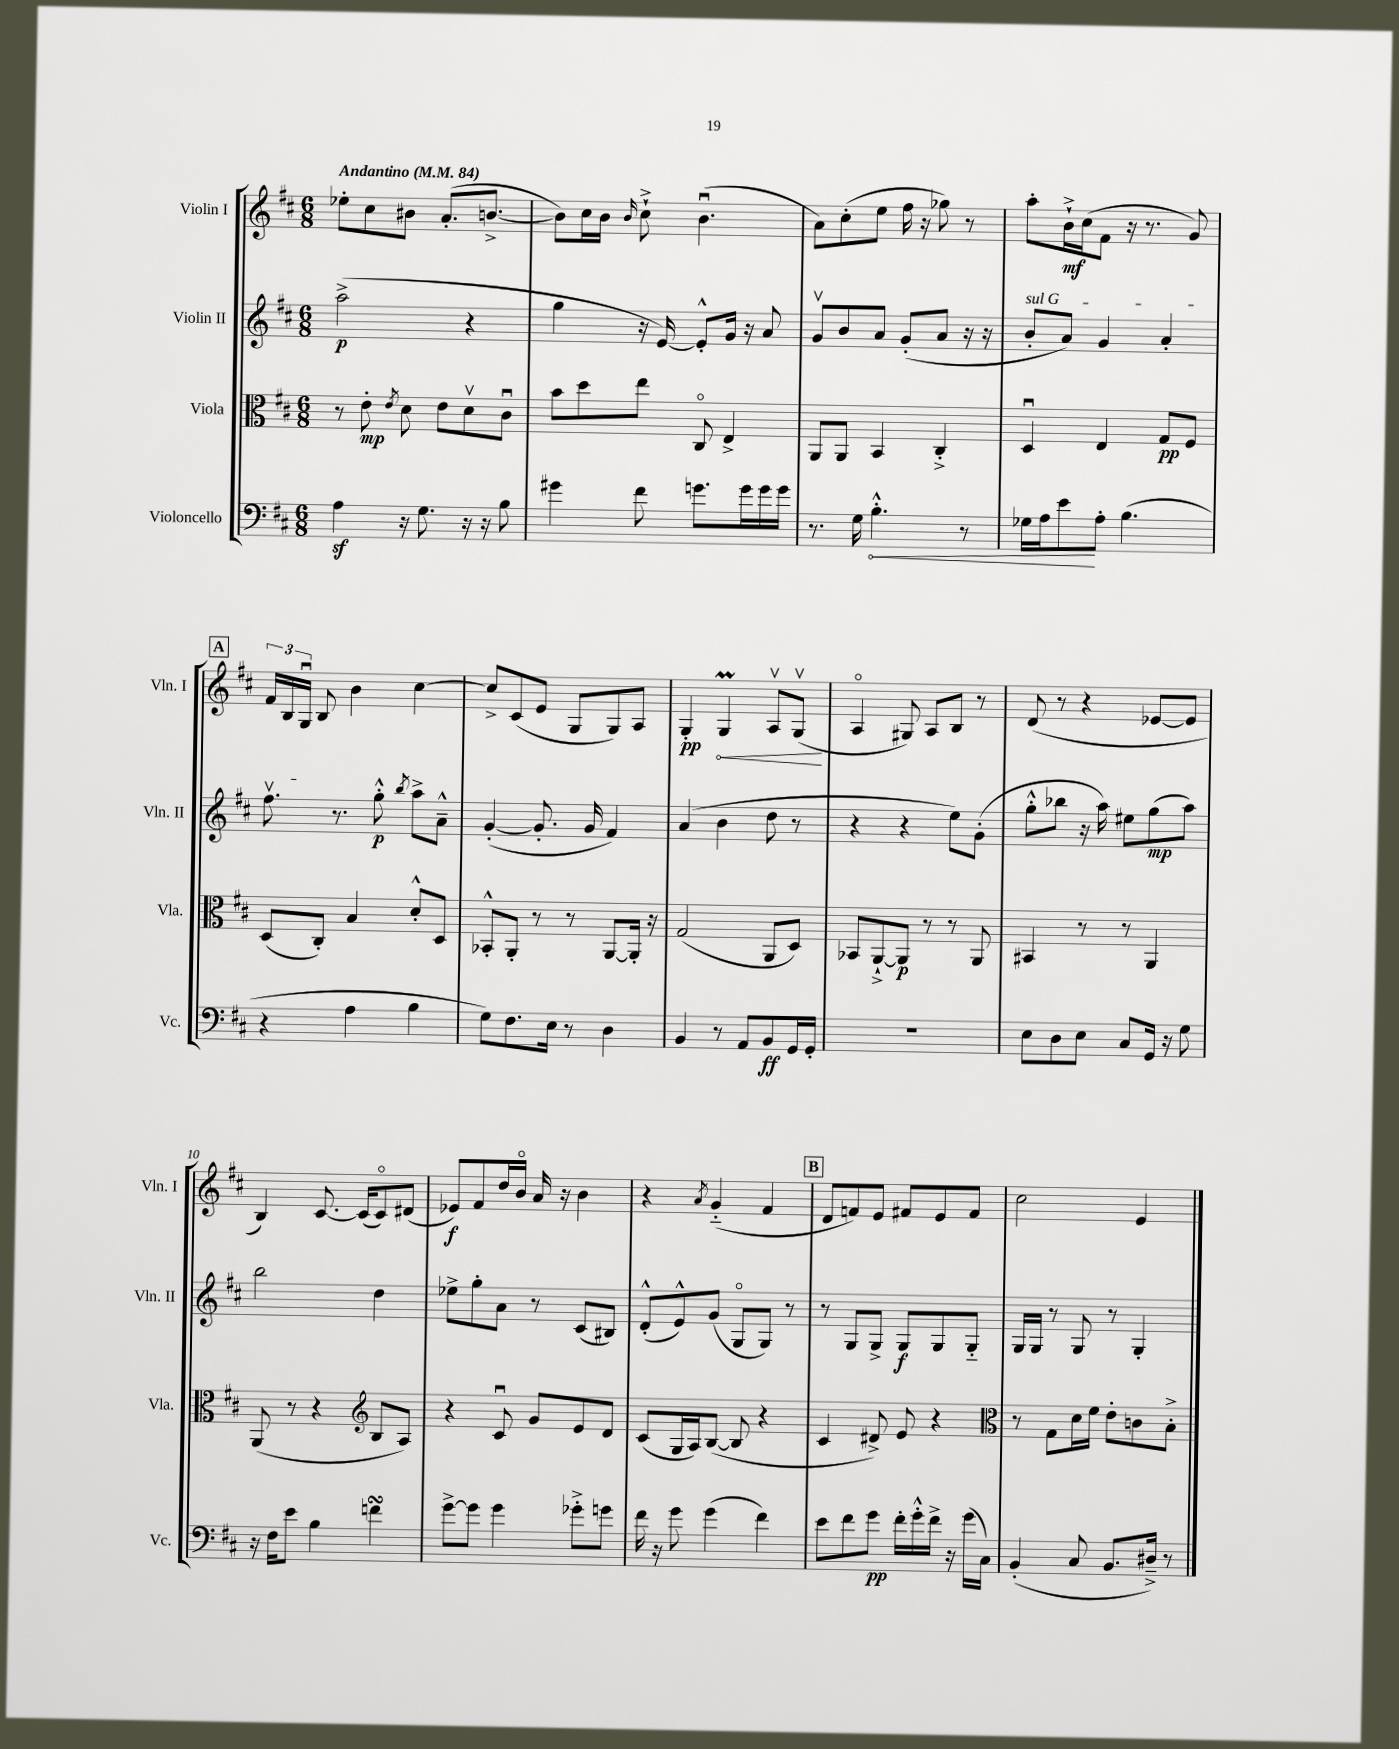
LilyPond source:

<<
\new StaffGroup <<
\new Staff = "s0" \with { instrumentName = "Violin I" shortInstrumentName = "Vln. I" } {
    \clef treble \key d \major \numericTimeSignature \time 6/8 \tempo "Andantino" 4 = 84
    \autoBeamOff ees''8[-. cis''8 bis'8] a'8.[-.( b'8.]~-> |
    b'8[) cis''16 b'16] \grace { b'16 } cis''8-!-> b'4.\downbow( |
    a'8[) cis''8-.( e''8] fis''16 r16 ges''8) r8 |
    a''8[-. b'16-!->\mf cis''16( fis'8] r16 r8. g'8) |
    \mark \markup { \box "A" } \tuplet 3/2 { fis'16[ b16 g16]\downbow } b8 b'4 cis''4~ |
    cis''8[-> cis'8( e'8] g8[ g8) a8] |
    g4-.\pp \once \override Hairpin.circled-tip = ##t g4\prall\< a8[\upbow g8]\upbow\!( |
    a4\flageolet gis8) a8[ b8] r8 |
    d'8( r8 r4 ees'8[~ ees'8] |
    b4) cis'8.~ cis'16[( cis'8\flageolet) dis'8]( |
    ees'8[\f) fis'8 d''16 b'16]\flageolet a'16 r16 b'4 |
    r4 \acciaccatura { a'8 } g'4-_( fis'4 |
    \mark \markup { \box "B" } d'8[ f'8) e'8] fis'8[ e'8 fis'8] |
    cis''2 e'4 \bar "|." |
}
\new Staff = "s1" \with { instrumentName = "Violin II" shortInstrumentName = "Vln. II" } {
    \clef treble \key d \major \numericTimeSignature \time 6/8
    \autoBeamOff a''2->\p( r4 |
    g''4 r16 e'16~) e'8[-.-^ g'16] r16 a'8 |
    g'8[\upbow b'8 a'8] g'8[-.( a'8] r16 r16 |
    \once \override TextSpanner.bound-details.left.text = \markup { \italic "sul G" } b'8[-.\startTextSpan a'8]) g'4 a'4-. |
    \mark \markup { \box "A" } fis''8.\upbow\stopTextSpan r8. g''8-.-^\p \acciaccatura { b''8 } a''8[-> a'8]---^ |
    g'4~-.( g'8.-. g'16 fis'4) |
    a'4( b'4 d''8 r8 |
    r4 r4 e''8[) g'8]-.( |
    g''8[-.-^ bes''8] r16 a''16) eis''8[ g''8\mp( a''8]) |
    b''2 d''4 |
    ees''8[-> g''8-. a'8] r8 cis'8[( bis8]) |
    d'8[-.-^( e'8-^) g'8]( g8[\flageolet g8]) r8 |
    \mark \markup { \box "B" } r8 g8[ g8]-> g8[\f g8 g8]-_ |
    g16[ g16] r8 g8 r8 g4-. \bar "|." |
}
\new Staff = "s2" \with { instrumentName = "Viola" shortInstrumentName = "Vla." } {
    \clef alto \key d \major \numericTimeSignature \time 6/8
    \autoBeamOff r8 e'8-.\mp \acciaccatura { e'8 } d'8 e'8[ d'8\upbow cis'8]\downbow |
    b'8[ d''8 e''8] cis8\flageolet e4-> |
    a,8[ a,8] b,4 cis4-.-> |
    d4\downbow e4 g8[\pp fis8] |
    \mark \markup { \box "A" } d8[( cis8]-.) b4 d'8[-.-^ d8] |
    bes,8[-.-^ a,8]-. r8 r8 a,8[~ a,16]-. r16 |
    g2( a,8[ d8]) |
    bes,8[ a,8~-!-> a,8]\p r8 r8 a,8 |
    bis,4 r8 r8 a,4 |
    a,8( r8 r4 \clef treble b8[ a8]) |
    r4 cis'8\downbow g'8[ e'8 d'8] |
    cis'8[( g16 a16) b8]~( b8 r4 |
    \mark \markup { \box "B" } cis'4 dis'8->) e'8 r4 |
    \clef alto r8 g8[ d'16 fis'16] e'8[-. c'8 b8]-.-> \bar "|." |
}
\new Staff = "s3" \with { instrumentName = "Violoncello" shortInstrumentName = "Vc." } {
    \clef bass \key d \major \numericTimeSignature \time 6/8
    \autoBeamOff a4\sf r16 g8. r16 r16 b8 |
    gis'4 fis'8 g'8.[ g'16 g'16 g'16] |
    r8. g16 \once \override Hairpin.circled-tip = ##t b4.-.-^\< r8 |
    ges16[ a16 e'8\! a8]-. b4.( |
    \mark \markup { \box "A" } r4 a4 b4 |
    g8[) fis8. e16] r8 d4 |
    b,4 r8 a,8[ b,8\ff g,16 g,16]-. |
    R2. |
    e8[ d8 e8] cis8[ g,16] r16 g8 |
    r16 fis16[ e'8] b4 f'4\turn |
    g'8[~-> g'8] g'4 ges'8[-.-> g'8] |
    fis'16 r16 g'8 g'4( fis'4) |
    \mark \markup { \box "B" } e'8[ fis'8 g'8]\pp fis'16[-. g'16-.-^ fis'16]-> r16 g'16[( cis16]) |
    b,4-.( cis8 b,8.[ dis16]--->) r8 \bar "|." |
}
>>
>>
